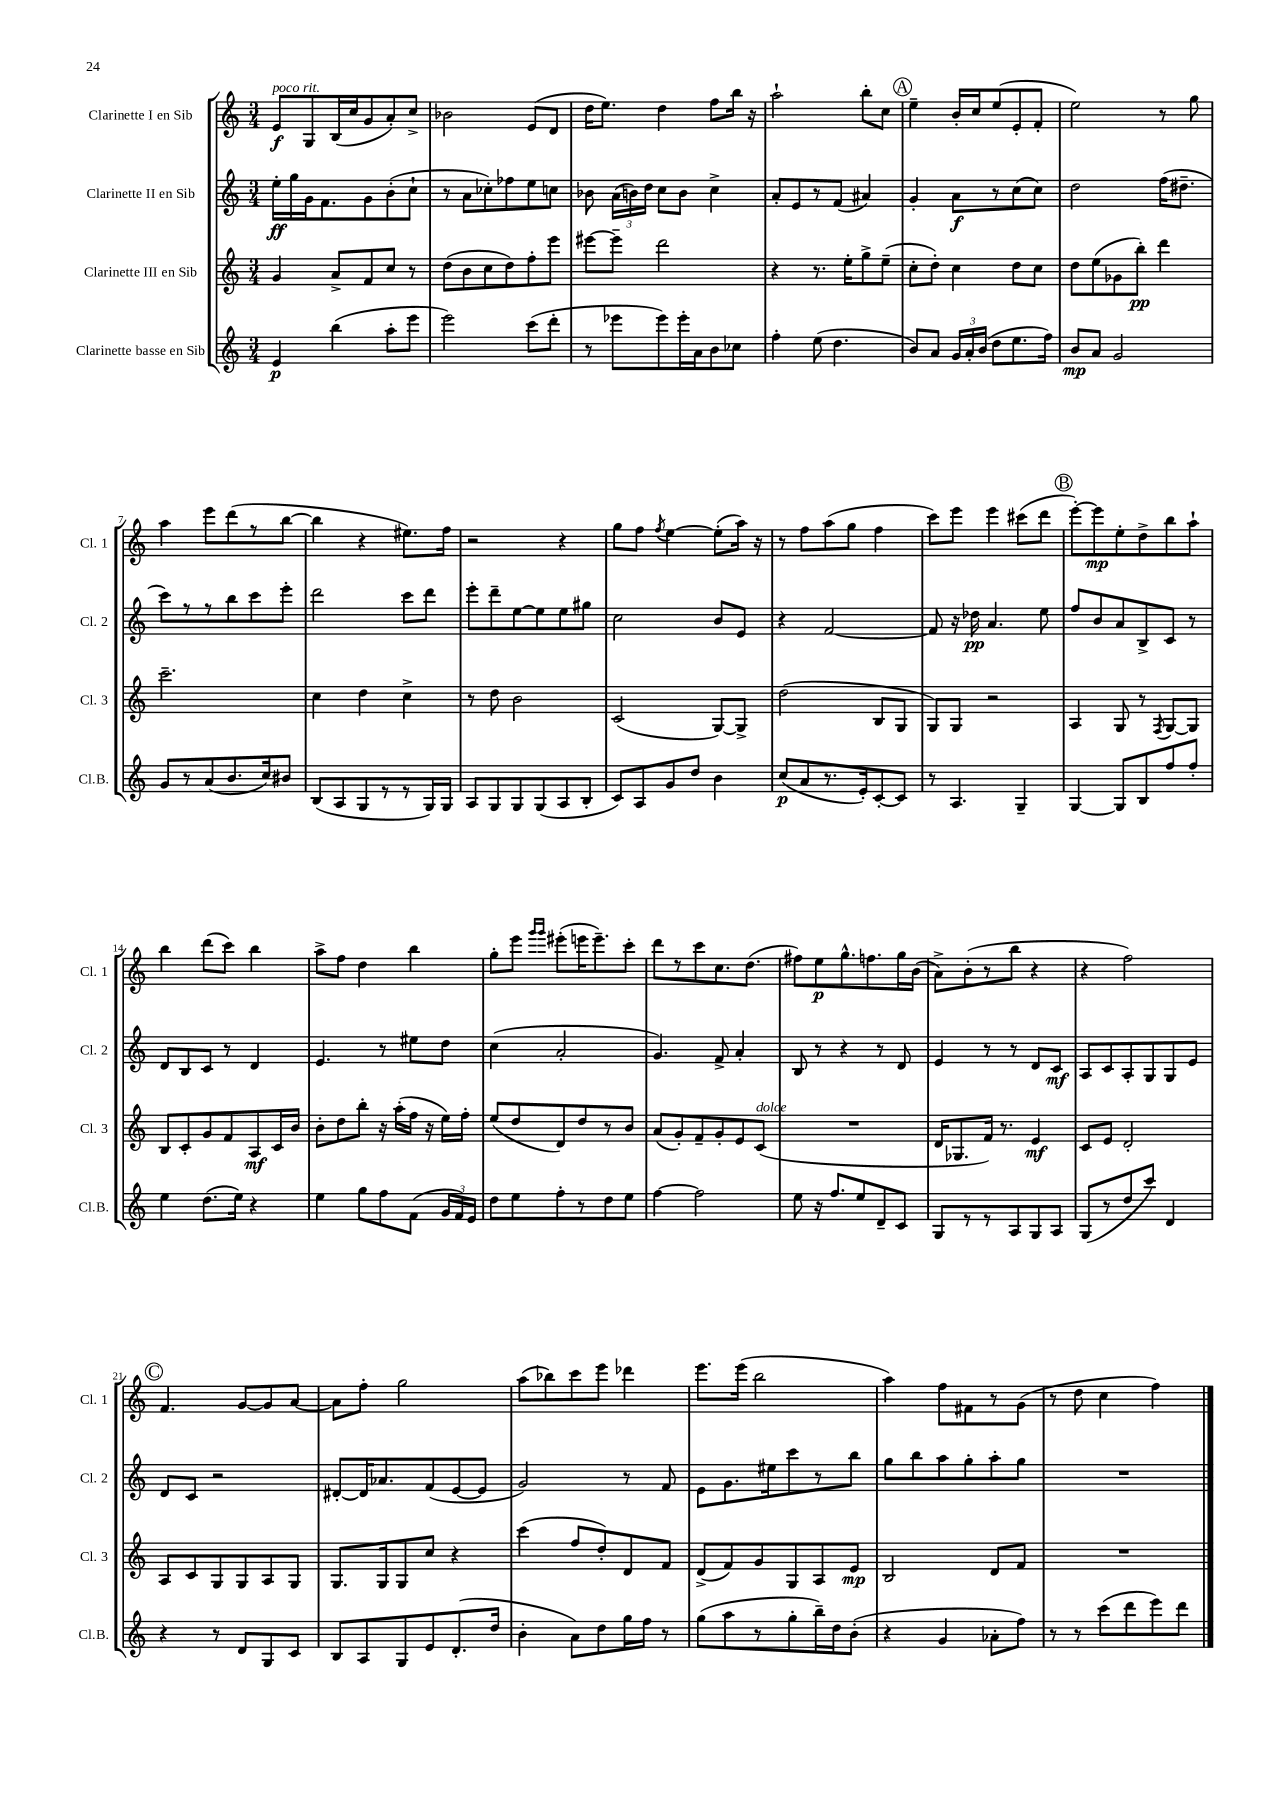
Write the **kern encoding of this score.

**kern	**kern	**kern	**kern
*staff4	*staff3	*staff2	*staff1
*clefG2	*clefG2	*clefG2	*clefG2
*k[]	*k[]	*k[]	*k[]
*M3/4	*M3/4	*M3/4	*M3/4
4e	4g	16ee'	8e
.	.	16gg	.
.	.	16g	8G
.	.	8.f	.
(4bb	8a^	.	(16B
.	.	.	16cc
.	8f	8g	8g
8aa'	8cc	(8b'	8a')
8eee	8r	8cc`	8cc^
=	=	=	=
2eee)	(8dd	8r	2b-
.	8b	8a	.
.	8cc	8cc-')	.
.	8dd)	8ff-	.
(8ccc	8ff'	8ee	(8e
8ddd'	8eee	8cc	8d
=	=	=	=
8r	[8eee#	8b-	16dd
.	.	.	8.ee)
8eee-	8eee#~]	(24a	.
.	.	24b)	.
.	.	24dd	.
8eee-)	2ddd	8cc	4dd
16eee-'	.	8b	.
16a	.	.	.
8b	.	4cc^	8ff
8cc-	.	.	16bb
.	.	.	16r
=	=	=	=
4ff'	4r	8a'	2aa`
.	.	8e	.
(8ee	8.r	8r	.
4.dd	.	(8f	.
.	16ee'	.	.
.	8gg^	4a#)	8bb'
.	(8ee~	.	8cc
=	=	=	=
8b)	8cc'	4g'	4ee~
8a	8dd')	.	.
24g	4cc	8a	16b'
24a'	.	.	.
.	.	.	16cc
(24b	.	.	.
8dd	.	8r	(8ee
8.ee	8dd	(8cc	8e'
.	8cc	8cc)	8f'
16ff)	.	.	.
=	=	=	=
8b	8dd	2dd	2ee)
8a	(8ee	.	.
2g	8g-	.	.
.	8bb')	.	.
.	4ddd	(16ff	8r
.	.	8.dd#~	.
.	.	.	8gg
=	=	=	=
8g	2.ccc~	8ccc)	4aa
8r	.	8r	.
(8a	.	8r	8eee
8.b	.	8bb	(8ddd
.	.	8ccc	8r
16cc)	.	.	.
8b#	.	8eee'	[8bb
=	=	=	=
(8B	4cc	2ddd	4bb]
8A	.	.	.
8G	4dd	.	4r
8r	.	.	.
8r	4cc^	8ccc	8.ee#)
16G)	.	8ddd	.
16G	.	.	16ff
=	=	=	=
8A	8r	8eee'	2r
8G	8dd	8ddd~	.
8G	2b	[8ee	.
(8G	.	8ee]	.
8A	.	8ee	4r
8B'	.	8gg#	.
=	=	=	=
8c)	(2c	2cc	8gg
8A	.	.	8ff
.	.	.	8qff
8g	.	.	[4ee
8dd	.	.	.
4b	[8G)	8b	(8ee']
.	8G^]	8e	16aa)
.	.	.	16r
=	=	=	=
(8cc	(2dd	4r	8r
8a	.	.	8ff
8.r	.	[2f	(8aa
.	.	.	8gg
16e')	.	.	.
[8c'	8B	.	4ff
8c]	8G	.	.
=	=	=	=
8r	8G)	8f]	8ccc)
4.A	8G	16r	8eee
.	.	16dd-	.
.	2r	4.a	4eee
4G~	.	.	(8ccc#
.	.	8ee	8ddd
=	=	=	=
[4G	4A	8ff	[8eee')
.	.	8b	8eee]
8G]	8G	8a	8ee'
8B	8r	8B^	8dd^
.	8qF	.	.
8ff	[8G	8c	8bb
8ff'	8G]	8r	8aa`
=	=	=	=
4ee	8B	8d	4bb
.	8c'	8B	.
(8.dd	8g	8c	(8ddd
.	8f	8r	8ccc)
16ee)	.	.	.
4r	8A	4d	4bb
.	16c	.	.
.	16b	.	.
=	=	=	=
4ee	8b'	4.e	8aa^
.	8dd	.	8ff
8gg	8bb'	.	4dd
8ff	16r	8r	.
.	(16aa'	.	.
(8f	16ff	8ee#	4bb
.	16r	.	.
24g	16ee)	8dd	.
24f)	.	.	.
.	16ff'	.	.
24e	.	.	.
=	=	=	=
8dd	(8ee	(4cc	8gg'
8ee	8dd	.	8eee
.	.	.	16qqggg
.	.	.	16qqggg
8ff'	8d)	2a'	(8eee#'
8r	8dd	.	16eee
.	.	.	8.eee~)
8dd	8r	.	.
8ee	8b	.	8ccc'
=	=	=	=
[4ff	(8a	4.g)	8ddd
.	8g')	.	8r
2ff]	8f~	.	8ccc
.	8g'	8f^	8.cc
.	8e	4a'	.
.	.	.	(8.dd
.	(8c	.	.
=	=	=	=
8ee	2.r	8B	8ff#)
16r	.	8r	8ee
8.ff	.	.	.
.	.	4r	8.gg^^
8ee	.	.	.
.	.	.	8.ff
8d~	.	8r	.
8c	.	8d	16gg
.	.	.	(16b
=	=	=	=
8G	16d	4e	8a^)
.	8.G-	.	.
8r	.	.	(8b'
8r	16f)	8r	8r
.	8.r	.	.
8A	.	8r	8bb
8G	4e	8d	4r
8A	.	8c	.
=	=	=	=
(8G	8c	8A	4r
8r	8e	8c	.
8dd	2d'	8A'	2ff)
8ccc)	.	8G	.
4d	.	8G	.
.	.	8e	.
=	=	=	=
4r	8A	8d	4.f
.	8c	8c	.
8r	8G	2r	.
8d	8G	.	[8g
8G	8A	.	8g]
8c	8G	.	[8a
=	=	=	=
8B	8.G	[8d#'	8a]
8A	.	16d#]	8ff'
.	16G	8.a-	.
8G	8G	.	2gg
8e	8cc	(8f	.
(8.d'	4r	[8e	.
.	.	8e]	.
16dd	.	.	.
=	=	=	=
4b'	(4ccc	2g)	(8aa
.	.	.	8bb-)
8a)	8ff	.	8ccc
8dd	8dd')	.	8eee
16gg	8d	8r	4ddd-
16ff	.	.	.
8r	8f	8f	.
=	=	=	=
(8gg	(8d^	8e	8.eee
8aa	8f)	8.g	.
.	.	.	(16eee
8r	8g	.	2bb
.	.	16ee#	.
8gg'	8G	8ccc	.
16bb~)	8A	8r	.
16dd	.	.	.
(8b'	8e	8bb	.
=	=	=	=
4r	2B	8gg	4aa)
.	.	8bb	.
4g	.	8aa	8ff
.	.	8gg'	8f#
8a-'	8d	8aa'	8r
8ff)	8f	8gg	(8g
=	=	=	=
8r	2.r	2.r	8r
8r	.	.	8dd
(8ccc	.	.	4cc
8ddd	.	.	.
8eee)	.	.	4ff)
8ddd	.	.	.
==	==	==	==
*-	*-	*-	*-
